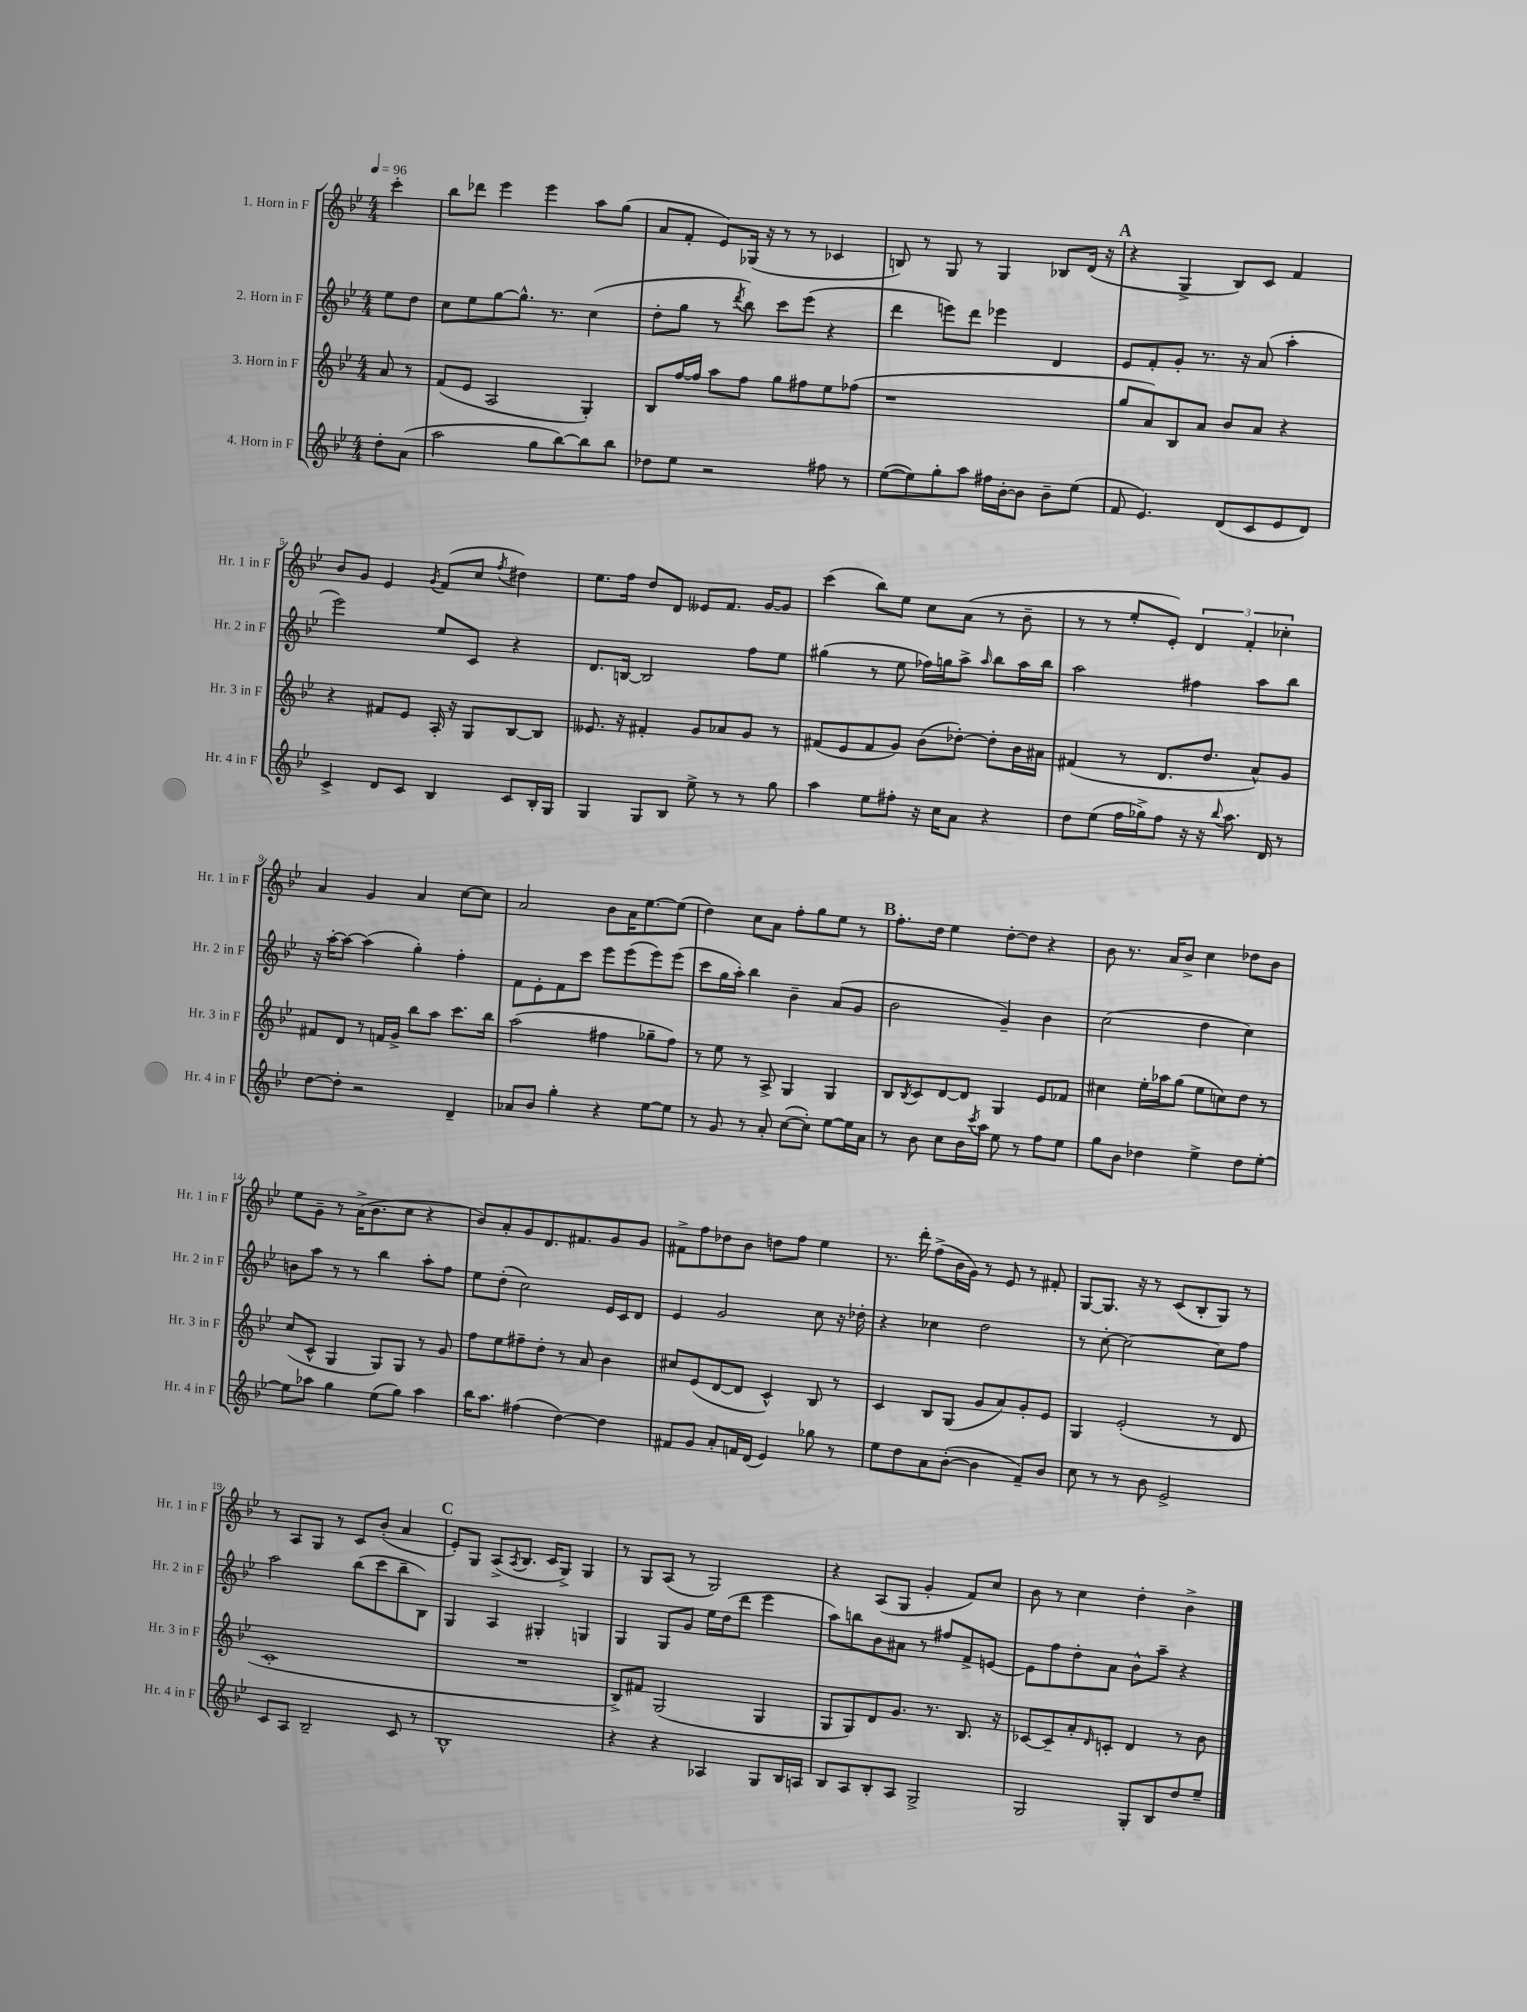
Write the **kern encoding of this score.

**kern	**kern	**kern	**kern
*part4	*part3	*part2	*part1
*staff4	*staff3	*staff2	*staff1
*I"4. Horn in F	*I"3. Horn in F	*I"2. Horn in F	*I"1. Horn in F
*I'Hr. 4 in F	*I'Hr. 3 in F	*I'Hr. 2 in F	*I'Hr. 1 in F
*clefG2	*clefG2	*clefG2	*clefG2
*k[b-e-]	*k[b-e-]	*k[b-e-]	*k[b-e-]
*M4/4	*M4/4	*M4/4	*M4/4
*MM96	*MM96	*MM96	*MM96
=	=	=	=
8dd'\L	8a/	8ee-\L	4ccc'\
(8a\J	8r	8dd\J	.
=1	=1	=1	=1
2aa\	(8f/L	8cc\L	8bb-\L
.	8e-/J	8ee-\	8ddd-X\J
.	2A/	[8gg\	4eee-\
.	.	8.gg^^\J]	.
8gg\L	.	.	4eee-\
.	.	8.r	.
[8bb-\)	.	.	.
8bb-\]	4G'/)	(4cc\	8aa\L
8bb-\J	.	.	(8gg\J
=2	=2	=2	=2
8dd-X\L	8B-/L	8dd'\L	8a/L
8ee-\J	[16ff/L	8gg\J	8f'/J
.	16ff/JJ]	.	.
2r	8aa\L	8r	8e-/L)
.	.	8qddd/	.
.	8ff\J	8bb-\)	(16G-X/Jk
.	.	.	16r
.	8gg\L	8ccc\L	8r
.	8ff#X\	(8eee-\J	8r
8ff#X\	8ee-\	4r	4c-X/
8r	(8ff-X\J	.	.
=3	=3	=3	=3
([8ee-\L	1r	4ddd\	8Bn/)
8ee-\])	.	.	8r
8gg'\	.	8eeen\L)	8G/
8aa\J	.	8ddd\J	8r
16ff#X\LL	.	4eee-X\	4G/
[16b-'\J	.	.	.
8b-\J]	.	.	.
8b-~\L	.	4d/	8B-X/L
(8ee-\J	.	.	(16d/Jk
.	.	.	16r
!!LO:REH:place=s1:t=A
=4	=4	=4	=4
8f/	8gg/L	8e-/L	4r
4.e-/)	8a/)	8f'/	.
.	8B-/	8g'/J	4G^/
.	8a/J	8.r	.
(8d/L	8b-/L	.	8B-/L)
.	.	16r	.
8c/	8a/J	(8a/	8c/J
8e-/	4r	4aa'\	4f/
8d/J)	.	.	.
!!LO:LB:g=z
=5	=5	=5	=5
4c^/	4r	2eee-\)	8b-/L
.	.	.	8g/J
8d/L	8f#X/L	.	4e-/
8c/J	8e-/J	.	.
.	.	.	8qg/
4B-/	16A'/	8ee-/L	(8f/L
.	16r	.	.
.	8G/L	8c/J	8cc/J
.	.	.	8qff/
8c/L	[8B-/	4r	4dd#X\)
16B-'/L	8B-/J]	.	.
16G/JJ	.	.	.
=6	=6	=6	=6
4G/	8.e--X/	8.d/L	8.ee-\L
.	16r	[16Bn/Jk	16ff\Jk
8G/L	4f#X'/	2B/]	8dd/L
8B-/J	.	.	8d/J
8ee-^\	8g/L	.	8e--X/L
8r	8a-X/	.	8.f/J
8r	8g/J	8ff\L	.
.	.	.	[16g/KL
8gg\	8r	8ee-\J	8g/J]
=7	=7	=7	=7
4aa\	(8f#X/L	(4gg#X\	(4ccc\
.	8e-/	.	.
8ee-\L	8f#/	8r	8bb-\L)
8ff#X'\J	8g/J)	8ee-\	8ee-\J
16r	(8b-\L	16ff-X\LL)	8cc\L
16cc\KL	.	16ggn\J	.
8a\J	[8dd-X'\J)	8aa^\J	(8a\J
.	.	16qqaa/	.
4r	8dd-'\L]	8bb-\L	8r
.	16b-\L	16aa\L	8b-~\
.	16a#X\JJ	16bb-\JJ	.
=8	=8	=8	=8
8dd\L	(4f#X/	2aa\	8r
(8ee-\J	.	.	8r
16ff\LL	8r	.	8ee-'/L
16gg-X^\J)	.	.	.
8ff\J	8.d/L	.	8e-'/J)
16r	.	4ff#X\	6d/
16r	8.dd/J	.	.
8qqbb-/	.	.	.
8.aa\	.	.	.
.	.	.	6f'/
.	8a^^/L)	8aa\L	.
16d/	.	.	.
.	.	.	6cc-X'\
8r	8g/J	8bb-\J	.
!!LO:LB:g=z
=9	=9	=9	=9
[8dd\L	8f#X/L	16r	4a/
.	.	[16aa'\KL	.
8dd'\J]	8d/J	8aa\J_	.
2r	8r	(4aa\]	4g/
.	16fn/LL	.	.
.	16g^/JJ	.	.
.	8bb-\L	4gg'\)	4a/
.	8aa\J	.	.
4d~/	8.ccc\L	4ff'\	[8cc\L
.	.	.	8cc\J]
.	16bb-\Jk	.	.
=10	=10	=10	=10
8a-X/L	(2aa\	8f\L	2a/
8b-/J	.	8e-'\	.
4gg'\	.	8f\	.
.	.	8ccc\J	.
4r	4ff#X\	8eee-\L	8b-\L
.	.	(8eee-\	16a\K
.	.	.	[8.ee-\
[8ee-\L	8gg-X~\L	8eee-\)	.
8ee-\J]	8ff#\J)	(8eee-\J	(8ee-\J]
=11	=11	=11	=11
8r	8r	8ccc\L	4dd\)
8g/	8ee-\	16gg\L	.
.	.	16aa'\JJ)	.
8r	8r	4bb-\	8cc\L
8a'/	8A^/	.	8a\J
([8cc\L	4G/	4b-~\	8ff'\L
8cc'\J])	.	.	8gg\
[8ee-\L	4G/	(8a/L	8ee-\J
16ee-\L]	.	8g/J	8r
16a\JJ	.	.	.
!!LO:REH:place=s1:t=B
=12	=12	=12	=12
8r	8B-/L	2b-\	8.ff'\L
.	8qB-/	.	.
8b-\	8c/	.	.
.	.	.	16dd\Jk
8cc\L	[8d/	.	4ee-\
16b-\L	8d/J]	.	.
8qccc/	.	.	.
16aa\JJ	.	.	.
8ee-\	4G/	4g~/)	[8dd'\L
8r	.	.	8dd\J]
8ff\L	8e-/L	4b-\	4r
8ee-\J	8f-X/J	.	.
=13	=13	=13	=13
8gg\L	4cc#X\	(2cc\	8b-\
8b-\J	.	.	8.r
4dd-X\	16ee-'\LL	.	.
.	16aa-X\J	.	16a/KL
.	(8gg\J	.	8b-^/J
4ee-^\	8ee-\L	4dd\	4cc\
.	8ccn\)	.	.
8dd-\L	8dd\J	4cc\)	8dd-X\L
[8ee-'\J	8r	.	8b-\J
!!LO:LB:g=z
=14	=14	=14	=14
8ee-\L]	(8cc/L	8bn\L	8ee-\L
8aa-X\J	8c^^/J	8aa\J	8g~\J
4gg\	4G/	8r	8r
.	.	8r	(16a^\KL
.	.	.	8.b-\
(8ee-\L	8G/L)	4bb-\	.
8gg\J)	8G/J	.	8cc\J
4aa-\	8r	8aa'\L	4r
.	8g/	8ff\J	.
=15	=15	=15	=15
16bb-\KL	8ff\L	8ee-\L	8b-/L)
8.aa\J	.	.	.
.	8ee-\	(8dd'\J	8a'/
(4ff#X\	8ff#X~\	2cc\)	8g/
.	8dd'\J	.	8.d/
[4dd\)	8r	.	.
.	.	.	8.f#X/
.	8a/	.	.
4dd\]	4b-\	16e-/LL	8g/
.	.	16c/J	.
.	.	8d/J	8g/J
=16	=16	=16	=16
8f#X/L	8cc#X/L	4e-/	8f#X^\L
8g/J	(8e-/	.	8ff\
8a'/L	[8d/	2g/	8dd-X\
16fn/L	8d/J]	.	8b-\J
(16d/JJ	.	.	.
4e-/)	4c^^/)	.	8ddn\L
.	.	.	8ff\J
8gg-X\	8B-/	8cc\	4ee-\
8r	8r	16r	.
.	.	16dd-X'\	.
=17	=17	=17	=17
8ee-\L	4c/	4r	8.r
8dd\	.	.	.
.	.	.	16ddd'\
8a\	8B-/L	4cc-X\	(8ff^\L
([8b-'\J	(8G/J	.	16b-\L
.	.	.	16g\JJ)
4b-\]	8g/L	2dd\	8r
.	8a/)	.	8e-/
8f~/L)	8g'/	.	8r
8b-/J	8e-/J	.	8f#X'/
=18	=18	=18	=18
8cc\	4G/	8r	[8G/L
8r	.	[8cc'\	8.G/J]
8r	(2e-'/	2cc\_	.
.	.	.	16r
8b-\	.	.	8r
2e-^/	.	.	(8c/L
.	.	.	8B-'/
.	8r	8cc\L]	8G/J)
.	8d/	8ff\J	8r
!!LO:LB:g=z
=19	=19	=19	=19
8c/L	1c'	2aa\	8r
8A/J	.	.	8A/L
2B-~/	.	.	8G/J
.	.	.	8r
.	.	(8bb-\L	8c/L
.	.	8ccc\	(8b-'/J
8c/	.	8bb-~\	4a/
8r	.	8B-\J)	.
!!LO:REH:place=s1:t=C
=20	=20	=20	=20
1B-^^	1r	4G/	8e-'/L)
.	.	.	8G/J
.	.	4A/	(8A^/L
.	.	.	8qA/
.	.	.	8.B-/J
.	.	4G#X'/	.
.	.	.	16c/KL
.	.	.	8G^/J)
.	.	4Gn/	4G/
=21	=21	=21	=21
4r	8B-^/L)	4G/	8r
.	8f#X/J	.	8G/L
4r	(2G/	8G/L	(8A/J
.	.	8g/J	8r
4A-X/	.	16ee-\LL	2G/)
.	.	(16dd\J	.
.	.	8ddd\J	.
8G/L	4G/	4eee-\	.
16B-/L	.	.	.
16An/JJ	.	.	.
=22	=22	=22	=22
8B-/L	8G/L	8aa\L)	4r
8A/	8G/)	8bbn\	.
8B-'/	8d/	8b-\	(8A/L
8A/J	8.g/J	8a#X\J	8G/J
2G^/	.	8r	4g'/
.	8.r	.	.
.	.	8ff#X/L	.
.	8.B-/	8f^/	8f/L)
.	.	[8en/J	8cc/J
.	16r	.	.
=23	=23	=23	=23
2G/	[8c-X/L	8e\L]	8b-\
.	8c-~/]	8ff\	8r
.	8a'/	8dd'\	4cc\
.	16qqd/	.	.
.	8cn'/J	8a\J	.
8G'/L	4d/	8b-^^\L	4dd'\
8B-/	.	8aa~\J	.
8dd/	8r	4r	4b-^\
8ee-~/J	8b-\	.	.
==	==	==	==
*-	*-	*-	*-
